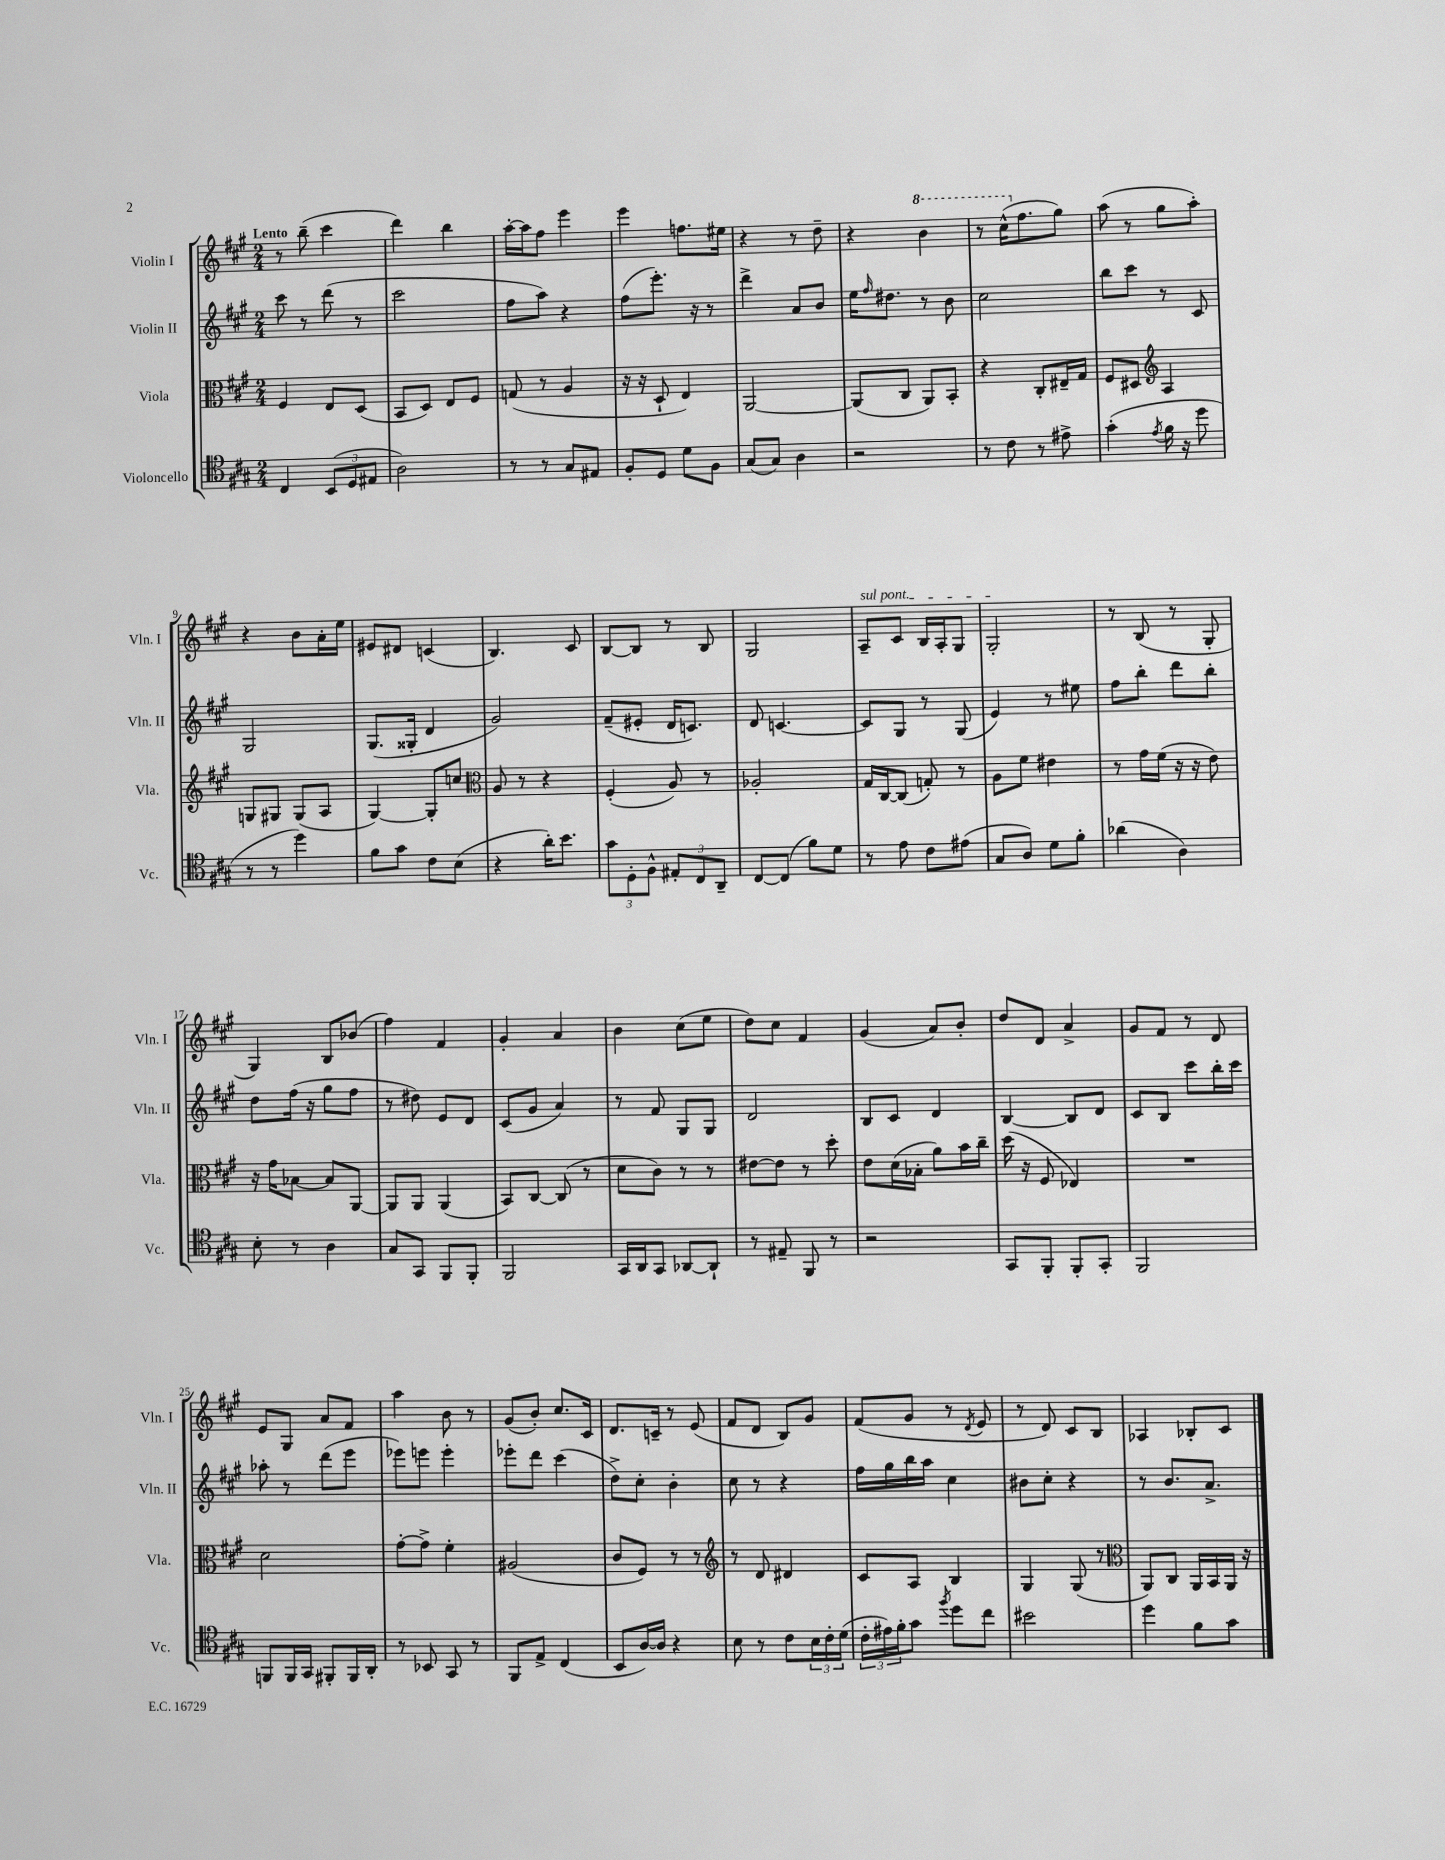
<<
\new StaffGroup <<
\new Staff = "s0" \with { instrumentName = "Violin I" shortInstrumentName = "Vln. I" } {
    \clef treble \key a \major \numericTimeSignature \time 2/4 \tempo "Lento"
    r8 b''8--( cis'''4 |
    d'''4) b''4 |
    a''16~-. a''16 fis''8 e'''4 |
    e'''4 f''8. eis''16 |
    r4 r8 d''8-- |
    r4 \ottava #1 b''4 |
    r8 cis'''16-^( \ottava #0 fis''8. gis''8) |
    a''8( r8 gis''8 a''8-.) |
    r4 b'8 a'16-. e''16 |
    eis'8 dis'8 c'4( |
    b4.) cis'8 |
    b8~ b8 r8 b8 |
    gis2 |
    \once \override TextSpanner.bound-details.left.text = \markup { \italic "sul pont." } a8--\startTextSpan cis'8 b16 a16-. gis8 |
    gis2-.\stopTextSpan |
    r8 b8( r8 gis8-. |
    gis4) b8 bes'8( |
    fis''4) fis'4 |
    gis'4-. a'4 |
    b'4 cis''8( e''8 |
    d''8) cis''8 fis'4 |
    gis'4( a'8) b'8-. |
    d''8 d'8 a'4-> |
    gis'8 fis'8 r8 d'8 |
    e'8 gis8 a'8 fis'8 |
    a''4 b'8 r8 |
    gis'8( b'8-.) cis''8. cis'16 |
    d'8. c'16-- r8 e'8( |
    fis'8 d'8 b8) gis'8 |
    fis'8( gis'8 r8 \acciaccatura { d'8 } e'8 |
    r8 d'8) cis'8 b8 |
    aes4 bes8-. cis'8 \bar "|." |
}
\new Staff = "s1" \with { instrumentName = "Violin II" shortInstrumentName = "Vln. II" } {
    \clef treble \key a \major \numericTimeSignature \time 2/4
    cis'''8 r8 d'''8( r8 |
    cis'''2 |
    fis''8 a''8) r4 |
    fis''8( e'''8.-.) r16 r8 |
    d'''4-> a'8 b'8 |
    e''16 \grace { fis''16 } dis''8. r8 b'8 |
    cis''2 |
    b''8 cis'''8 r8 cis'8 |
    gis2 |
    gis8.( gisis16-. d'4 |
    gis'2) |
    fis'8--( eis'8-. d'16 c'8.) |
    d'8 c'4.~ |
    c'8 gis8 r8 gis8( |
    e'4) r8 eis''8 |
    fis''8 b''8-. d'''8 b''8-. |
    d''8 fis''16( r16 gis''8 fis''8 |
    r8 dis''8) e'8 d'8 |
    cis'8( gis'8 a'4) |
    r8 fis'8 gis8 gis8 |
    d'2 |
    b8 cis'8 d'4 |
    b4~ b8 d'8 |
    cis'8 b8 cis'''8 b''16-. cis'''16 |
    aes''8-. r8 d'''8( e'''8 |
    ees'''8) e'''8 e'''4-. |
    ees'''8-. d'''8 cis'''4( |
    d''8->) cis''8-. b'4-. |
    cis''8 r8 r4 |
    fis''16 gis''16 b''16 a''16 cis''4 |
    bis'8 cis''8-. r4 |
    r8 b'8. a'8.-> \bar "|." |
}
\new Staff = "s2" \with { instrumentName = "Viola" shortInstrumentName = "Vla." } {
    \clef alto \key a \major \numericTimeSignature \time 2/4
    fis4 e8 d8( |
    b,8 d8) e8 fis8 |
    g8( r8 a4 |
    r16 r16 d8-! e4) |
    a,2~ |
    a,8( cis8 a,8) b,8-. |
    r4 cis8-. eis16-- gis16 |
    fis8 dis8 \clef treble a4 |
    g8 gis8 gis8( a8 |
    gis4~) gis8-. c''8 |
    \clef alto a8 r8 r4 |
    fis4-.( a8) r8 |
    aes2-. |
    gis16 cis16~ cis8( g8-.) r8 |
    a8 fis'8 eis'4 |
    r8 gis'16 fis'16( r16 r16 e'8) |
    r16 gis'16 bes8~ bes8 a,8~ |
    a,8 a,8 a,4( |
    b,8) cis8~ cis8( r8 |
    d'8 cis'8) r8 r8 |
    eis'8~ eis'8 r8 d''8-. |
    e'8 d'16( bes16-. a'8) b'16 cis''16-- |
    d''16( r16 fis8 ees4) |
    R2 |
    d'2 |
    gis'8~-. gis'8-> fis'4-. |
    ais2( |
    cis'8 fis8) r8 r8 |
    \clef treble r8 d'8 dis'4 |
    cis'8 a8 b4 |
    gis4 gis8( r8 |
    \clef alto a,8) cis8 a,16 b,16 a,16 r16 \bar "|." |
}
\new Staff = "s3" \with { instrumentName = "Violoncello" shortInstrumentName = "Vc." } {
    \clef tenor \key a \major \numericTimeSignature \time 2/4
    cis4 \tuplet 3/2 { b,8( d8 eis8 } |
    a2) |
    r8 r8 gis8 eis8 |
    fis8-. d8 d'8 fis8 |
    gis8( gis8) a4 |
    r2 |
    r8 cis'8 r8 eis'8-> |
    gis'4-.( \acciaccatura { e'8 } fis'16 r16 d''8 |
    r8 r8 d''4) |
    fis'8 gis'8 cis'8 b8( |
    r4 a'16-.) b'8. |
    \tuplet 3/2 { gis'8 d8-. fis8-^ } \tuplet 3/2 { eis8-. cis8 a,8-- } |
    cis8~ cis8( fis'8) d'8 |
    r8 e'8 cis'8 eis'8( |
    gis8 a8) d'8 fis'8-. |
    aes'4( a4) |
    b8-. r8 a4 |
    gis8 gis,8 fis,8 fis,8-. |
    fis,2 |
    gis,16 a,16 gis,8 aes,8~ aes,8-! |
    r8 eis8-- fis,8 r8 |
    r2 |
    gis,8 fis,8-. fis,8-. gis,8-. |
    fis,2 |
    f,8 f,16 gis,16 fis,8-. fis,16 a,16-. |
    r8 bes,8 gis,8 r8 |
    fis,8 e8-> cis4( |
    b,8 a16~) a16 r4 |
    b8 r8 cis'8 \tuplet 3/2 { b16 cis'16-. d'16( } |
    \tuplet 3/2 { cis'16-. eis'16) fis'16-. } gis'8 \acciaccatura { fis''8 } d''8 cis''8 |
    bis'2 |
    d''4 fis'8 gis'8 \bar "|." |
}
>>
>>
